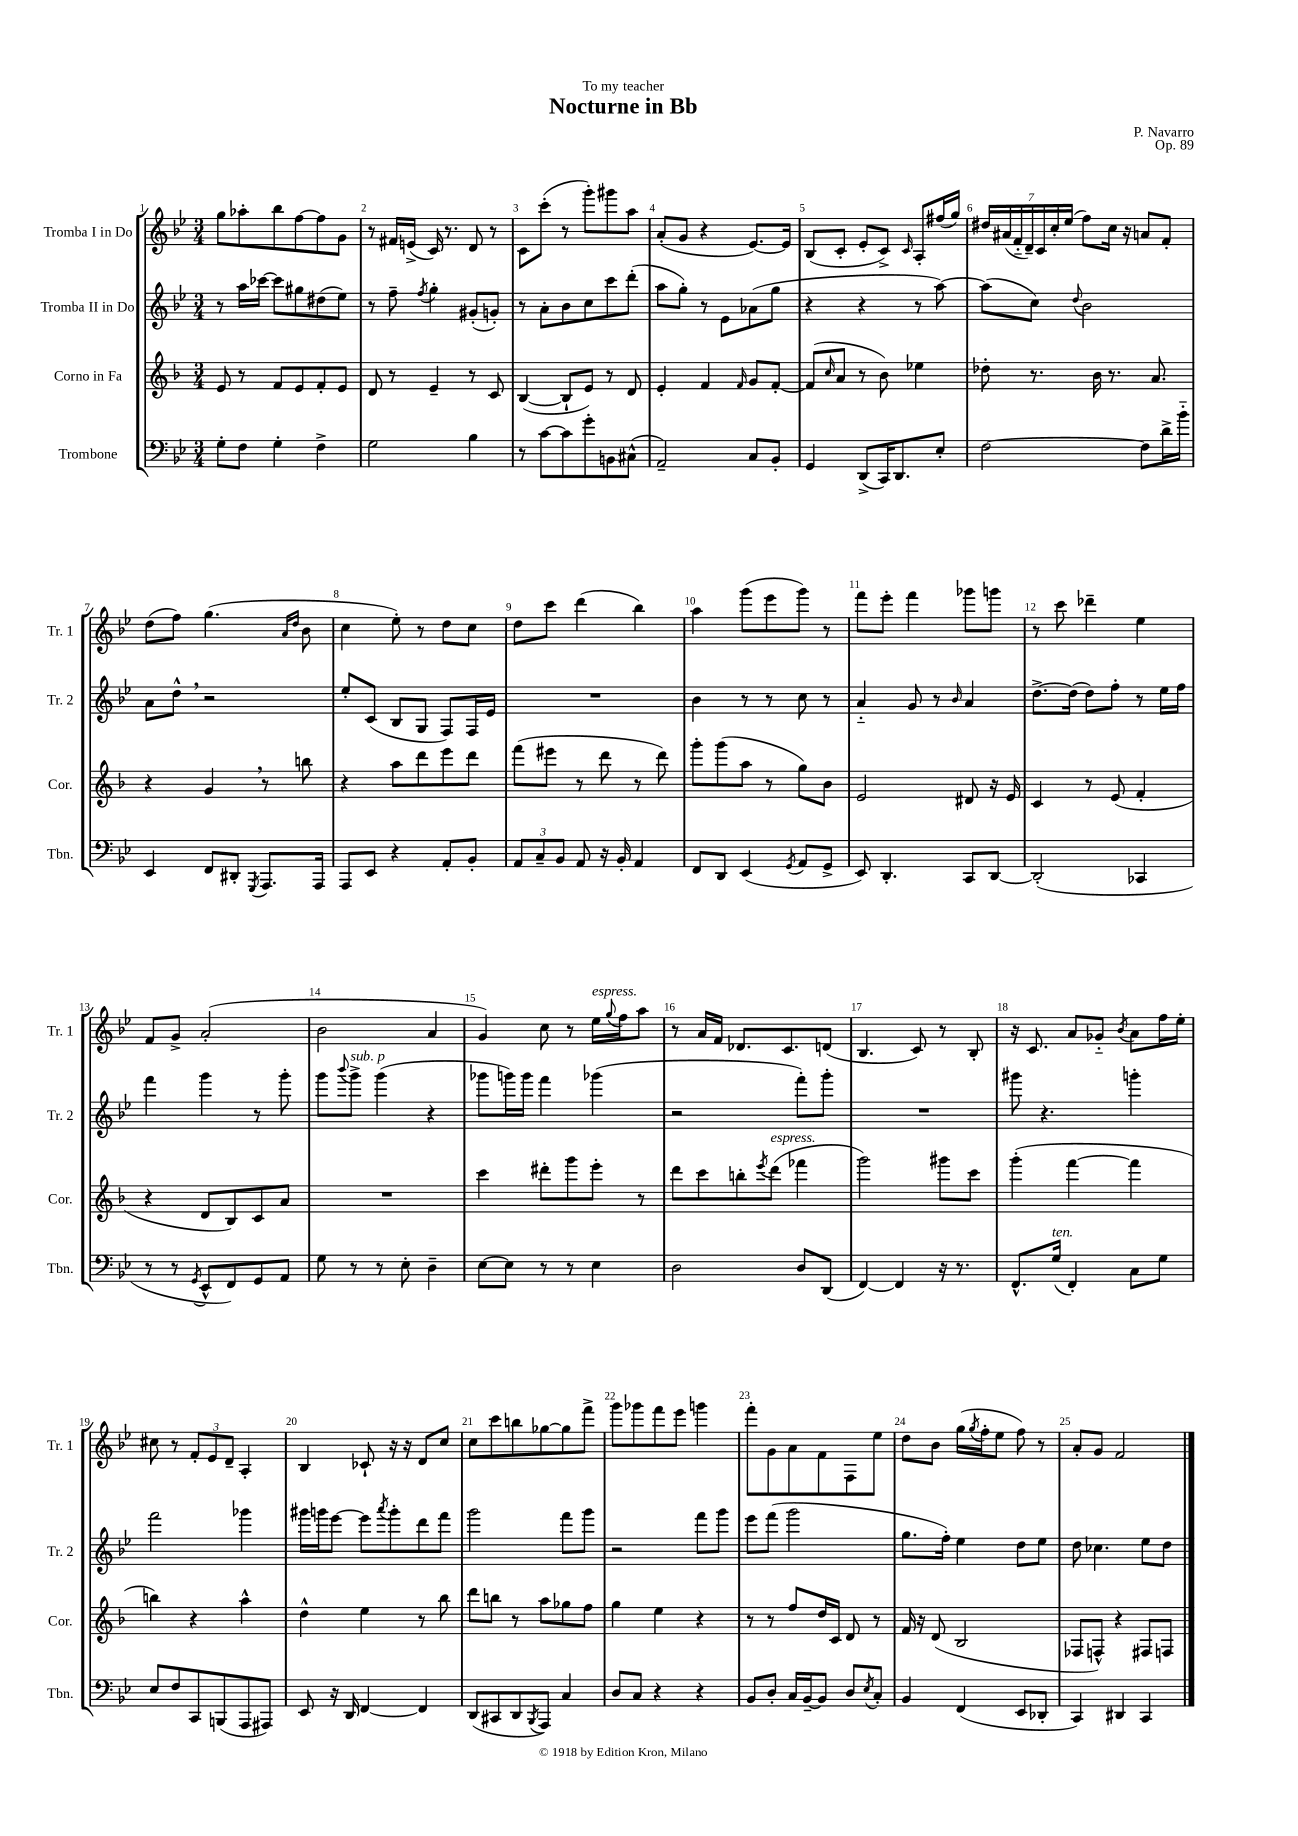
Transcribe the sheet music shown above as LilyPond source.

\header { title = "Nocturne in Bb" composer = "P. Navarro" dedication = "To my teacher" opus = "Op. 89" }
<<
\new StaffGroup <<
\new Staff = "s0" \with { instrumentName = "Tromba I in Do" shortInstrumentName = "Tr. 1" } {
    \clef treble \key bes \major \numericTimeSignature \time 3/4
    g''8 aes''8-. bes''8 f''8~ f''8 g'8 |
    r8 fis'16 e'16->( c'16) r8. d'8 r8 |
    c'8 c'''8-.( r8 g'''8-.) gis'''8 a''8 |
    a'8-.( g'8 r4 ees'8.~) ees'16 |
    bes8( c'8-. ees'8-. c'8->) \grace { c'16 } a8-. fis''16( g''16) |
    \tuplet 7/4 { dis''16 ais'16( f'16-_ d'16--) c'16 c''16-. ees''16( } f''8) c''16 r16 a'8 f'8-. |
    d''8( f''8) g''4.( \grace { a'16 d''16 } bes'8 |
    c''4 ees''8-.) r8 d''8 c''8 |
    d''8 c'''8 d'''4( bes''4) |
    a''4 g'''8( ees'''8 g'''8) r8 |
    f'''8 ees'''8-. f'''4 ges'''8 g'''8 |
    r8 c'''8 des'''4-- ees''4 |
    f'8 g'8-> a'2-.( |
    bes'2 a'4 |
    g'4) c''8 r8 ees''16^\markup { \italic "espress." } \appoggiatura { g''8 } f''16 a''8 |
    r8 a'16 f'16 des'8. c'8. d'8( |
    bes4. c'8) r8 bes8-. |
    r16 c'8. a'8 ges'8-_ \acciaccatura { bes'8 } a'8 f''16 ees''16-. |
    cis''8 r8 \tuplet 3/2 { f'8-. ees'8 d'8-- } a4-. |
    bes4 ces'8-! r16 r16 d'8 c''8 |
    c''8 c'''8 b''8 ges''8~ ges''8 f'''8-> |
    g'''8 ges'''8 f'''8 ees'''8 g'''4 |
    f'''8-. g'8 a'8 f'8 f8 ees''8 |
    d''8 bes'8 g''16( \acciaccatura { g''8 } f''16-. ees''8 f''8) r8 |
    a'8-. g'8 f'2 \bar "|." |
}
\new Staff = "s1" \with { instrumentName = "Tromba II in Do" shortInstrumentName = "Tr. 2" } {
    \clef treble \key bes \major \numericTimeSignature \time 3/4
    r8 a''16 ces'''16~ ces'''8 gis''8 dis''8( ees''8) |
    r8 f''8-- \acciaccatura { f''8 } g''4-. gis'8-.( g'8-.) |
    r8 a'8-. bes'8 c''8 c'''8 d'''8-.( |
    a''8 g''8-.) r8 ees'8 aes'8( g''8 |
    r4 r4 r8 a''8~) |
    a''8( c''8) \appoggiatura { d''8 } bes'2 |
    a'8 d''8-^ \breathe r2 |
    ees''8-. c'8( bes8 g8 f8) f16 ees'16 |
    R2. |
    bes'4 r8 r8 c''8 r8 |
    a'4-_ g'8 r8 \grace { bes'16 } a'4 |
    d''8.~-> d''16( d''8) f''8-. r8 ees''16 f''16 |
    f'''4 g'''4 r8 g'''8-. |
    g'''8 \appoggiatura { bes'''8 } g'''8->^\markup { \italic "sub. p" } g'''4( r4 |
    ges'''8 g'''16) g'''16 f'''4 ges'''4( |
    r2 f'''8-.) g'''8-. |
    R2. |
    gis'''8 r4. g'''4-. |
    f'''2 ges'''4 |
    gis'''16 g'''16 ees'''8~ ees'''8 \acciaccatura { a'''8 } g'''8-. d'''8 f'''8 |
    g'''2 f'''8 g'''8 |
    r2 f'''8 g'''8 |
    ees'''8 f'''8( g'''2 |
    g''8. f''16-.) ees''4 d''8 ees''8 |
    d''8 ces''4. ees''8 d''8 \bar "|." |
}
\new Staff = "s2" \with { instrumentName = "Corno in Fa" shortInstrumentName = "Cor." } {
    \clef treble \key f \major \numericTimeSignature \time 3/4
    e'8 r8 f'8 e'8 f'8-. e'8 |
    d'8 r8 e'4-- r8 c'8 |
    bes4~( bes8-! e'8) r8 d'8 |
    e'4-. f'4 \grace { f'16 } g'8 f'8~-. |
    f'8( \grace { c''16 } a'8 r8 bes'8) ees''4 |
    des''8-. r8. bes'16 r8. a'8. |
    r4 g'4 \breathe r8 b''8 |
    r4 a''8 d'''8 e'''8 d'''8 |
    f'''8( eis'''8 r8 d'''8 r8 d'''8) |
    g'''8-. g'''8( a''8 r8 g''8) bes'8 |
    e'2 dis'8 r16 e'16 |
    c'4 r8 e'8( f'4-. |
    r4 d'8 bes8) c'8 a'8 |
    R2. |
    c'''4 dis'''8-. g'''8 e'''8-. r8 |
    d'''8 c'''8 b''8-. \acciaccatura { e'''8 } d'''8^\markup { \italic "espress." }( fes'''4 |
    g'''2) gis'''8 c'''8 |
    g'''4-.( f'''4~ f'''4 |
    b''4) r4 a''4-^ |
    d''4-^ e''4 r8 bes''8 |
    d'''8 b''8 r8 a''8 ges''8 f''8 |
    g''4 e''4 r4 |
    r8 r8 f''8 d''16 c'16 d'8 r8 |
    f'16 r16 d'8( bes2 |
    fes8 f8-^) r4 fis8 f8 \bar "|." |
}
\new Staff = "s3" \with { instrumentName = "Trombone" shortInstrumentName = "Tbn." } {
    \clef bass \key bes \major \numericTimeSignature \time 3/4
    g8-. f8 g4-. f4-> |
    g2 bes4 |
    r8 c'8~ c'8 g'8-. b,8 cis8-^( |
    a,2--) c8 bes,8-. |
    g,4 d,8->( c,16) d,8. ees8-. |
    f2~ f8 d'16-> bes'16-_ |
    ees,4 f,8 dis,8-. \acciaccatura { g,,8 } a,,8. a,,16 |
    a,,8 ees,8 r4 a,8-. bes,8-. |
    \tuplet 3/2 { a,8 c8-- bes,8 } a,8 r16 bes,16-. a,4 |
    f,8 d,8 ees,4( \acciaccatura { g,8 } a,8 g,8-> |
    ees,8) d,4.-. c,8 d,8~ |
    d,2-.( ces,4 |
    r8 r8 \acciaccatura { g,8 } ees,8-^ f,8) g,8 a,8 |
    g8 r8 r8 ees8-. d4-- |
    ees8~ ees8 r8 r8 ees4 |
    d2 d8 d,8( |
    f,4~) f,4 r16 r8. |
    f,8.-^ g16^\markup { \italic "ten." }( f,4-.) c8 g8 |
    ees8 f8 c,8 b,,8( a,,8 ais,,8) |
    ees,8 r16 d,16 f,4~ f,4 |
    d,8( cis,8 d,8 \acciaccatura { bes,,8 } a,,8) c4 |
    d8 c8 r4 r4 |
    bes,8 d8-. c16 bes,16~-- bes,8 d8 \acciaccatura { ees8 } c8-. |
    bes,4 f,4( ees,8 des,8-. |
    c,4) dis,4 c,4 \bar "|." |
}
>>
>>
\layout { \context { \Score \override BarNumber.break-visibility = ##(#f #t #t) barNumberVisibility = #all-bar-numbers-visible } }
